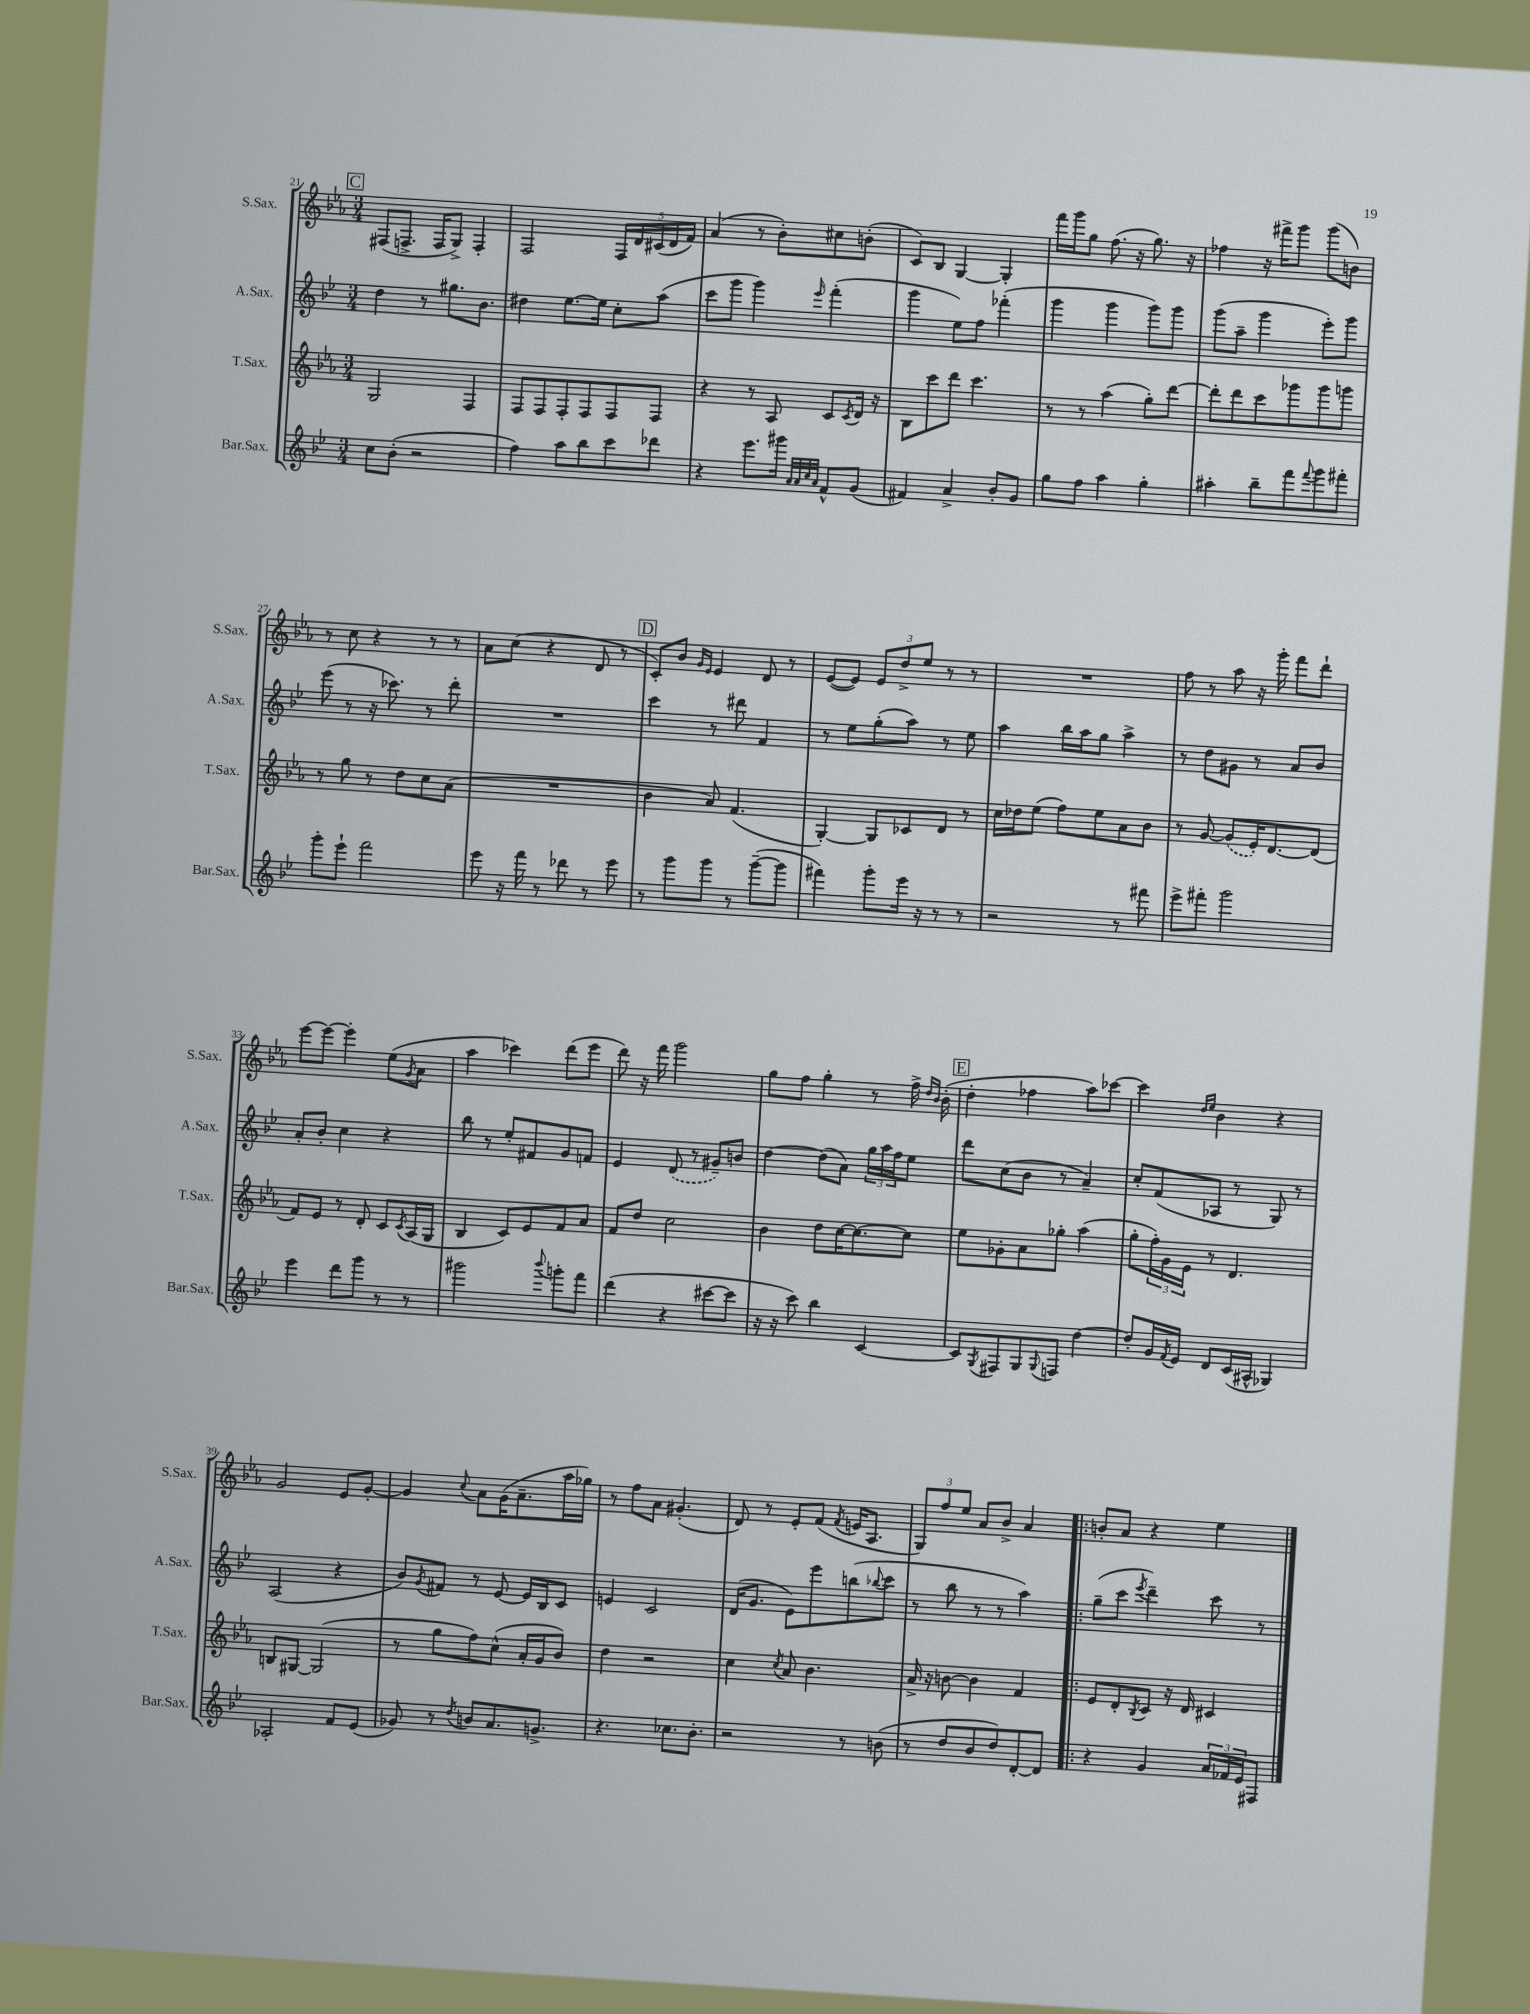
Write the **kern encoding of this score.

**kern	**kern	**kern	**kern
*staff4	*staff3	*staff2	*staff1
*clefG2	*clefG2	*clefG2	*clefG2
*k[b-e-]	*k[b-e-a-]	*k[b-e-]	*k[b-e-a-]
*M3/4	*M3/4	*M3/4	*M3/4
8cc	2G	4dd	(8F#
(8b-'	.	.	8.F^
2r	.	8r	.
.	.	.	16F
.	.	8.gg#	8G^)
.	4F	.	4F'
.	.	8.b-	.
=	=	=	=
4ff)	8F	4dd#	2F
.	8F	.	.
8aa	8F'	[8.ee-	.
8bb-	8F	.	.
.	.	16ee-]	.
8ccc	8F	8cc'	20F
.	.	.	20d
.	.	.	(20c#
8ddd-	8F	(8aa	.
.	.	.	20d
.	.	.	20f)
=	=	=	=
4r	4r	8ccc	(4a-
.	.	8ggg	.
8.eee-	8r	4ggg)	8r
.	8A-	.	8b-')
16ggg#	.	.	.
32qqa	.	.	.
32qqa	.	.	.
32qqcc	.	.	.
32qqa	.	16qqeee-	.
8f^^	8c	(4fff'	8cc#
.	8qc	.	.
(8g	16d	.	(8b'
.	16r	.	.
=	=	=	=
4f#)	8B-	4ggg	8c)
.	8ccc	.	8B-
4a^	8ddd	8ee-)	[4G
.	4.ccc	8ff	.
8b-'	.	(4fff-'	4G']
8g	.	.	.
=	=	=	=
8gg	8r	4ggg	16fff
.	.	.	16ggg
8ff	8r	.	8gg
4aa	(4aa-	4ggg	(8.ff
.	.	.	16r
4gg'	8gg')	8ggg)	8.gg)
.	[8ddd	8ggg	.
.	.	.	16r
=	=	=	=
4aa#'	8ddd']	(8ggg	4ff-
.	8ddd	8aa~	.
8bb-~	8ccc	4ggg	16r
.	.	.	16fff#^
8fff	8ggg-	.	8ggg
8qqfff	.	.	.
8ggg	8ggg-	8eee-')	(8ggg
8fff#'	8ggg	8ggg	8b)
=	=	=	=
8ggg'	8r	(8eee-	8r
8eee-`	8gg	8r	8cc
2fff	8r	16r	4r
.	.	8.ccc-)	.
.	8dd	.	.
.	8cc	8r	8r
.	(8a-	8ddd'	8r
=	=	=	=
8eee-	2.r	2.r	8a-
16r	.	.	(8cc
16fff	.	.	.
8r	.	.	4r
8ddd-	.	.	.
8r	.	.	8d
8eee-	.	.	8r
=	=	=	=
8r	4b-	4ccc	8c')
8ggg	.	.	8b-
.	.	.	16qqg
.	.	.	16qqe-
8ggg	8a-)	8r	4e-
8r	(4.f	8ddd#	.
([8ggg~	.	4f	8d
8ggg]	.	.	8r
=	=	=	=
4fff#)	[4G')	8r	([8e-
.	.	8ee-	8e-])
8ggg'	8G]	(8gg'	12e-
.	.	.	12dd^
16eee-	8c-	8aa)	.
.	.	.	12ee-
16r	.	.	.
8r	8d	8r	8r
8r	8r	8ee-	8r
=	=	=	=
2r	16cc	4aa	2.r
.	16dd-	.	.
.	(8ee-	.	.
.	8ff)	16bb-	.
.	.	16aa	.
.	8ee-	8gg	.
8r	8a-	4aa^	.
8fff#	8b-	.	.
=	=	=	=
8eee-^	8r	8r	8ff
8fff#'	[8g	8dd	8r
2ggg	(8g]	8g#	8aa-
.	16e-')	8r	16r
.	[8.d	.	16ggg'
.	.	8a	8fff
.	(8d]	8b-	8ddd`
=	=	=	=
4eee-	8f)	8a'	[8eee-
.	8e-	8b-'	8eee-_
8ddd	8r	4cc	4eee-']
8ggg	8d'	.	.
8r	8c	4r	(8ee-
.	8qc	.	8qg
8r	(16A-	.	8a-
.	16G	.	.
=	=	=	=
2ggg#	4B-	8bb-	4aa-
.	.	8r	.
.	8c)	8ee-'	4ccc-)
.	8e-	8f#	.
8qqbbb-	.	.	.
8ggg'	8f	8g	(8ddd
8fff	8a-	8f	8eee-
=	=	=	=
(4ddd	8f	4e-	8ddd)
.	8dd	.	16r
.	.	.	16fff
4r	2cc	(8d	2ggg
.	.	8r	.
[8ccc#	.	8g#~)	.
8ccc#]	.	8b	.
=	=	=	=
16r	4b-	[4dd	8gg
16r	.	.	.
8ccc)	.	.	8ff
4bb-	8dd	(8dd]	4gg'
.	[16cc	8a)	.
.	8.cc_	.	.
[4c	.	24gg	8r
.	.	24aa	.
.	.	24ff	.
.	8cc]	8ee-	16ff^
.	.	.	16qqdd
.	.	.	16qqb-
.	.	.	(16b-'
=	=	=	=
8c]	8ee-	8ddd	4dd'
8qG	.	.	.
8F#	8g-'	(8cc	.
8G	8a-	8b-	4ff-
8qqG	.	.	.
8F	8gg-'	8r	.
[4dd	(4aa-	4a~)	8aa-)
.	.	.	[8ccc-
=	=	=	=
8dd']	8gg'	8cc'	4ccc-]
16g	24ff')	(8f	.
.	24g	.	.
8qf	.	.	.
16e-	.	.	.
.	24e-	.	.
.	.	.	16qqdd
.	.	.	16qqee-
8d	8r	8A-	4b-
(16c	4.d	8r	.
16A#^^	.	.	.
4G-)	.	8G)	4r
.	.	8r	.
=	=	=	=
2A-'	8B	(2A	2g
.	[8G#	.	.
.	(2G#]	.	.
8f	.	4r	8e-
(8e-	.	.	[8g'
=	=	=	=
8g-)	8r	8b-)	4g]
.	.	8qg	.
8r	8gg	8f#	.
8qdd	.	.	8qqcc
8b	8ff)	8r	8a-
8.a	(8cc^^	[8e-	(16g
.	.	.	8.a-~
.	16a-'	16e-]	.
8.g^	16g	16B-	.
.	8b-)	8c	16aa-
.	.	.	16gg-)
=	=	=	=
4.r	4dd	4e	8r
.	.	.	8ff
.	2r	2c	8a-
8.cc-	.	.	(4.g#'
8.b-'	.	.	.
=	=	=	=
2r	4cc	(16d	8d)
.	.	8.g	.
.	.	.	8r
.	8qcc	.	.
.	8a-	8e-)	8e-'
.	4.b-	8eee-	(8f
.	.	.	8qf
8r	.	(8bb	16e
.	.	.	8.A-
.	.	8qqbb-	.
(8b	.	8ccc	.
=	=	=	=
8r	16a-^	8r	12G)
.	16r	.	.
.	.	.	12ff
8dd	[8b	8bb-	.
.	.	.	12ee-
8b-	4b]	8r	8a-
8dd)	.	8r	8b-^
[8d'	4f	4aa)	4a-
8d]	.	.	.
=!|:	=!|:	=!|:	=!|:
4r	8e-	(8gg~	8b'
.	8d'	8ccc	8a-
.	8qB-	8qeee-	.
4g	8c	4ddd~)	4r
.	16r	.	.
.	16d	.	.
24a	4c#	8ccc	4ee-
24f-	.	.	.
24e-	.	.	.
8F#	.	8r	.
==	==	==	==
*-	*-	*-	*-
